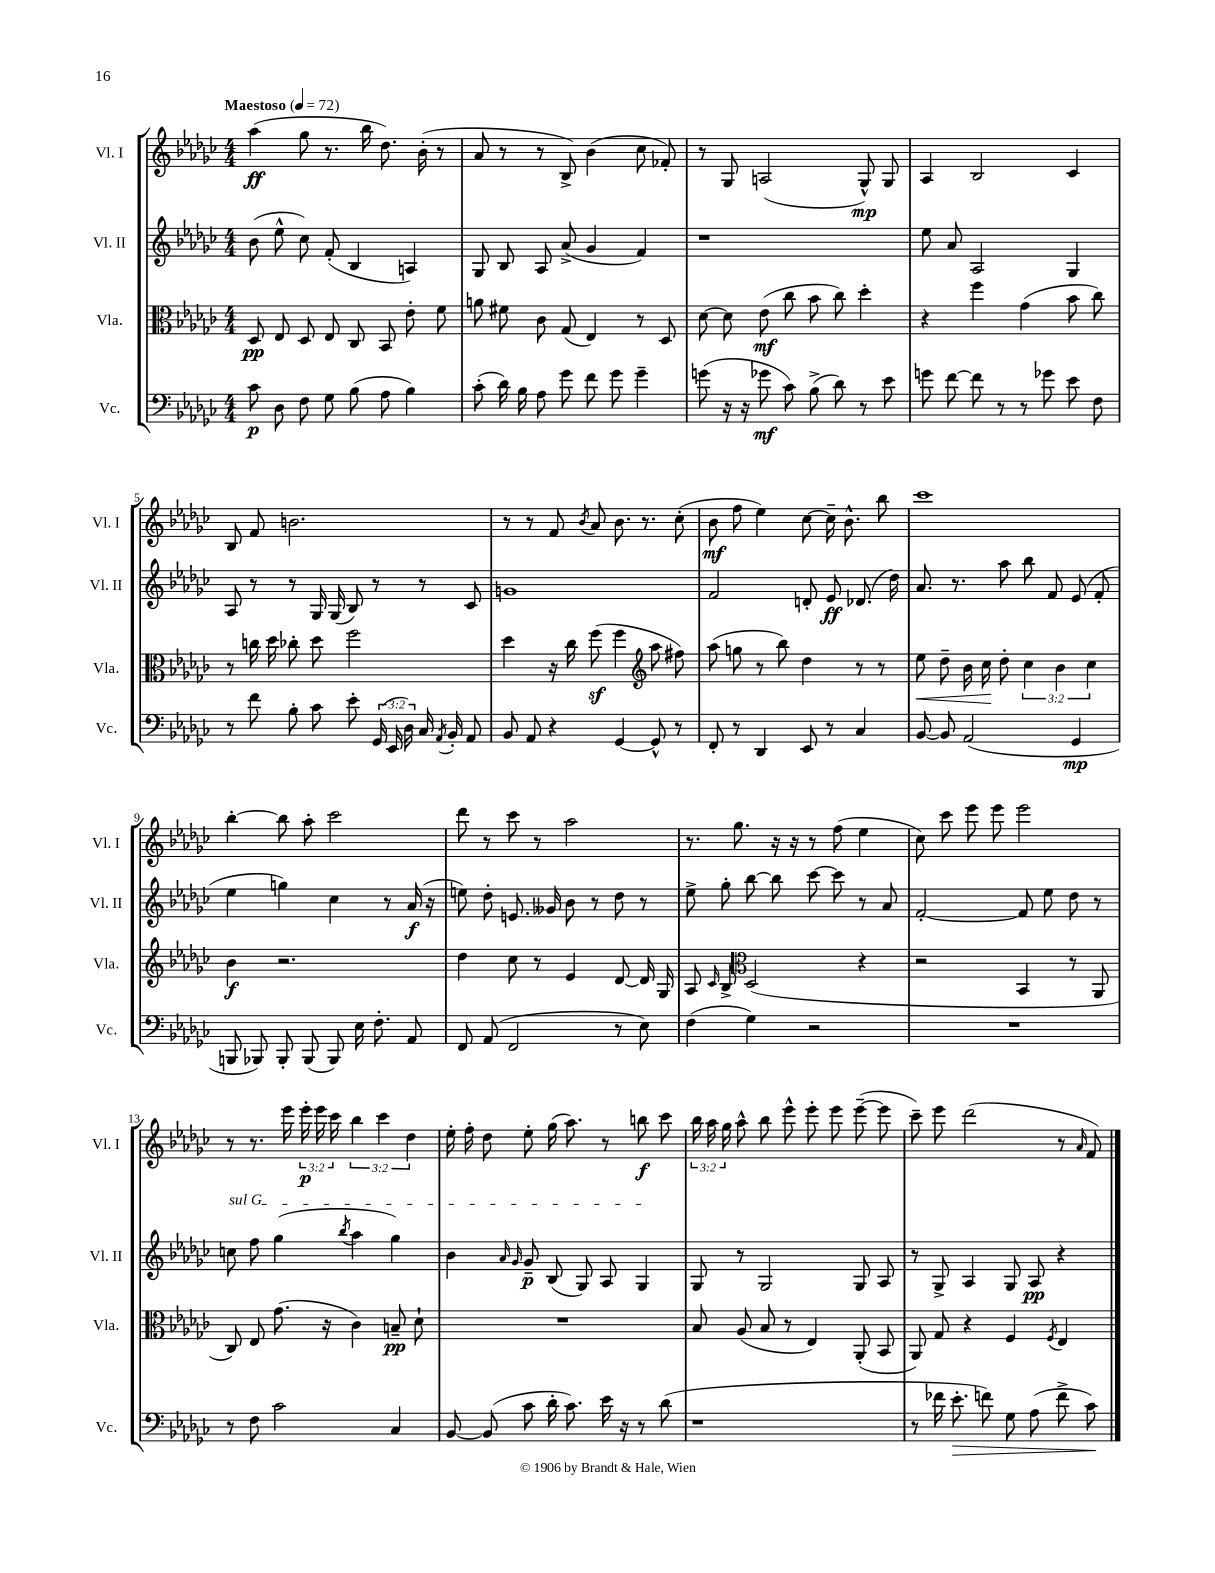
<<
\new StaffGroup <<
\new Staff = "s0" \with { instrumentName = "Vl. I" shortInstrumentName = "Vl. I" } {
    \clef treble \key ges \major \numericTimeSignature \time 4/4 \override Staff.TupletNumber.text = #tuplet-number::calc-fraction-text \tempo "Maestoso" 4 = 72
    \autoBeamOff aes''4\ff( ges''8 r8. bes''16 des''8.) bes'16-.( r8 |
    aes'8 r8 r8 bes8->) bes'4( ces''8 fes'8-.) |
    r8 ges8 a2( ges8-^\mp) ges8 |
    aes4 bes2 ces'4 |
    bes8 f'8 b'2. |
    r8 r8 f'8 \acciaccatura { bes'8 } aes'8 bes'8. r8. ces''8-.( |
    bes'8\mf f''8 ees''4) ces''8~ ces''16-- bes'8.-^ bes''8 |
    ces'''1 |
    bes''4~-. bes''8 aes''8-. ces'''2 |
    des'''8 r8 ces'''8 r8 aes''2 |
    r8. ges''8. r16 r16 r8 f''8( ees''4 |
    ces''8) ces'''8 ees'''8 ees'''8 ees'''2 |
    r8 r8. ees'''16 \tuplet 3/2 { ees'''16-.\p ees'''16 ces'''16 } \tuplet 3/2 { bes''4 ces'''4 des''4 } |
    ees''16-. f''16-. des''8 ees''8-. ges''16( aes''8.) r8 b''8\f ces'''8 |
    \tuplet 3/2 { bes''16 aes''16 ges''16 } aes''8-^ bes''8 ees'''8-^ ees'''8-. ees'''8 ees'''8~--( ees'''8 |
    ces'''8--) ees'''8 des'''2( r8 \grace { aes'16 } f'8) \bar "|." |
}
\new Staff = "s1" \with { instrumentName = "Vl. II" shortInstrumentName = "Vl. II" } {
    \clef treble \key ges \major \numericTimeSignature \time 4/4
    \autoBeamOff bes'8( ees''8-^ ces''8) f'8-.( bes4 a4) |
    ges8 bes8 aes8 aes'8->( ges'4 f'4) |
    r1 |
    ees''8 aes'8 aes2 ges4 |
    aes8 r8 r8 ges16 ges16( bes8) r8 r8 ces'8 |
    g'1 |
    f'2 d'8-. ees'8\ff des'8.( des''16) |
    aes'8. r8. aes''8 bes''8 f'8 ees'8( f'8-. |
    ees''4 g''4) ces''4 r8 aes'16\f( r16 |
    e''8) des''8-. e'8. geses'16 bes'8 r8 des''8 r8 |
    ees''8-> ges''8-. bes''8~ bes''8 ces'''8~ ces'''8 r8 aes'8 |
    f'2~-. f'8 ees''8 des''8 r8 |
    \once \override TextSpanner.bound-details.left.text = \markup { \italic "sul G" } c''8\startTextSpan f''8 ges''4( \acciaccatura { bes''8 } aes''4 ges''4) |
    bes'4 \grace { aes'16 ges'16 } ges'8--\p bes8( ges8) aes8 ges4\stopTextSpan |
    ges8 r8 ges2 ges8 aes8 |
    r8 ges8-> aes4 ges8 aes8\pp r4 \bar "|." |
}
\new Staff = "s2" \with { instrumentName = "Vla." shortInstrumentName = "Vla." } {
    \clef alto \key ges \major \numericTimeSignature \time 4/4 \override Staff.TupletNumber.text = #tuplet-number::calc-fraction-text
    \autoBeamOff des8\pp ees8 des8 ees8 ces8 bes,8 ees'8-. f'8 |
    a'8 fis'8 ces'8 ges8( ees4) r8 des8 |
    des'8~ des'8 ees'8\mf( ces''8 bes'8 ces''8) des''4-. |
    r4 f''4 ges'4( bes'8 ces''8) |
    r8 c''16 des''16 ces''8-. des''8 f''2 |
    des''4 r16 ces''16 f''8\sf( f''4 \clef treble aes''8 fis''8) |
    aes''8( g''8 r8 bes''8) des''4 r8 r8 |
    ees''8\< des''8-- bes'16 ces''16\! des''8-. \tuplet 3/2 { ces''4 bes'4 ces''4 } |
    bes'4\f r2. |
    des''4 ces''8 r8 ees'4 des'8~ des'16 ges16 |
    aes8 \grace { ces'16 } bes8-> \clef alto des2( r4 |
    r2 bes,4 r8 aes,8 |
    ces8) ees8 ges'8.( r16 ces'4) b8--\pp des'8-! |
    R1 |
    bes8 aes8( bes8 r8 ees4) aes,8-.( bes,8 |
    aes,8) ges8 r4 f4 \acciaccatura { f8 } ees4 \bar "|." |
}
\new Staff = "s3" \with { instrumentName = "Vc." shortInstrumentName = "Vc." } {
    \clef bass \key ges \major \numericTimeSignature \time 4/4 \override Staff.TupletNumber.text = #tuplet-number::calc-fraction-text
    \autoBeamOff ces'8\p des8 f8 ges8 bes8( aes8 bes4) |
    ces'8-.( des'16) bes16 aes8 ges'8 f'8 ges'8 ges'4-- |
    g'8( r16 r16 ges'8\mf ces'8) bes8->( des'8) r8 ees'8 |
    g'8 f'8~ f'8 r8 r8 ges'8 ees'8 f8 |
    r8 f'8 bes8-. ces'8 ees'8-. \tuplet 3/2 { ges,16( ees,16 des16) } ces16 \acciaccatura { aes,8 } bes,16-. aes,8 |
    bes,8 aes,8 r4 ges,4~ ges,8-^ r8 |
    f,8-. r8 des,4 ees,8 r8 ces4 |
    bes,8~ bes,8 aes,2( ges,4\mp |
    b,,8 bes,,8) bes,,8-. bes,,8( bes,,8) ees16 f8.-. aes,8 |
    f,8 aes,8( f,2 r8 ees8) |
    f4( ges4) r2 |
    R1 |
    r8 f8 ces'2 ces4 |
    bes,8~ bes,8( ces'8 des'16-. ces'8.) ees'16 r16 r8 des'8( |
    r1 |
    r8 fes'16 ees'8.-.\> f'8) ges8 aes8( f'8-> ces'8\!) \bar "|." |
}
>>
>>
